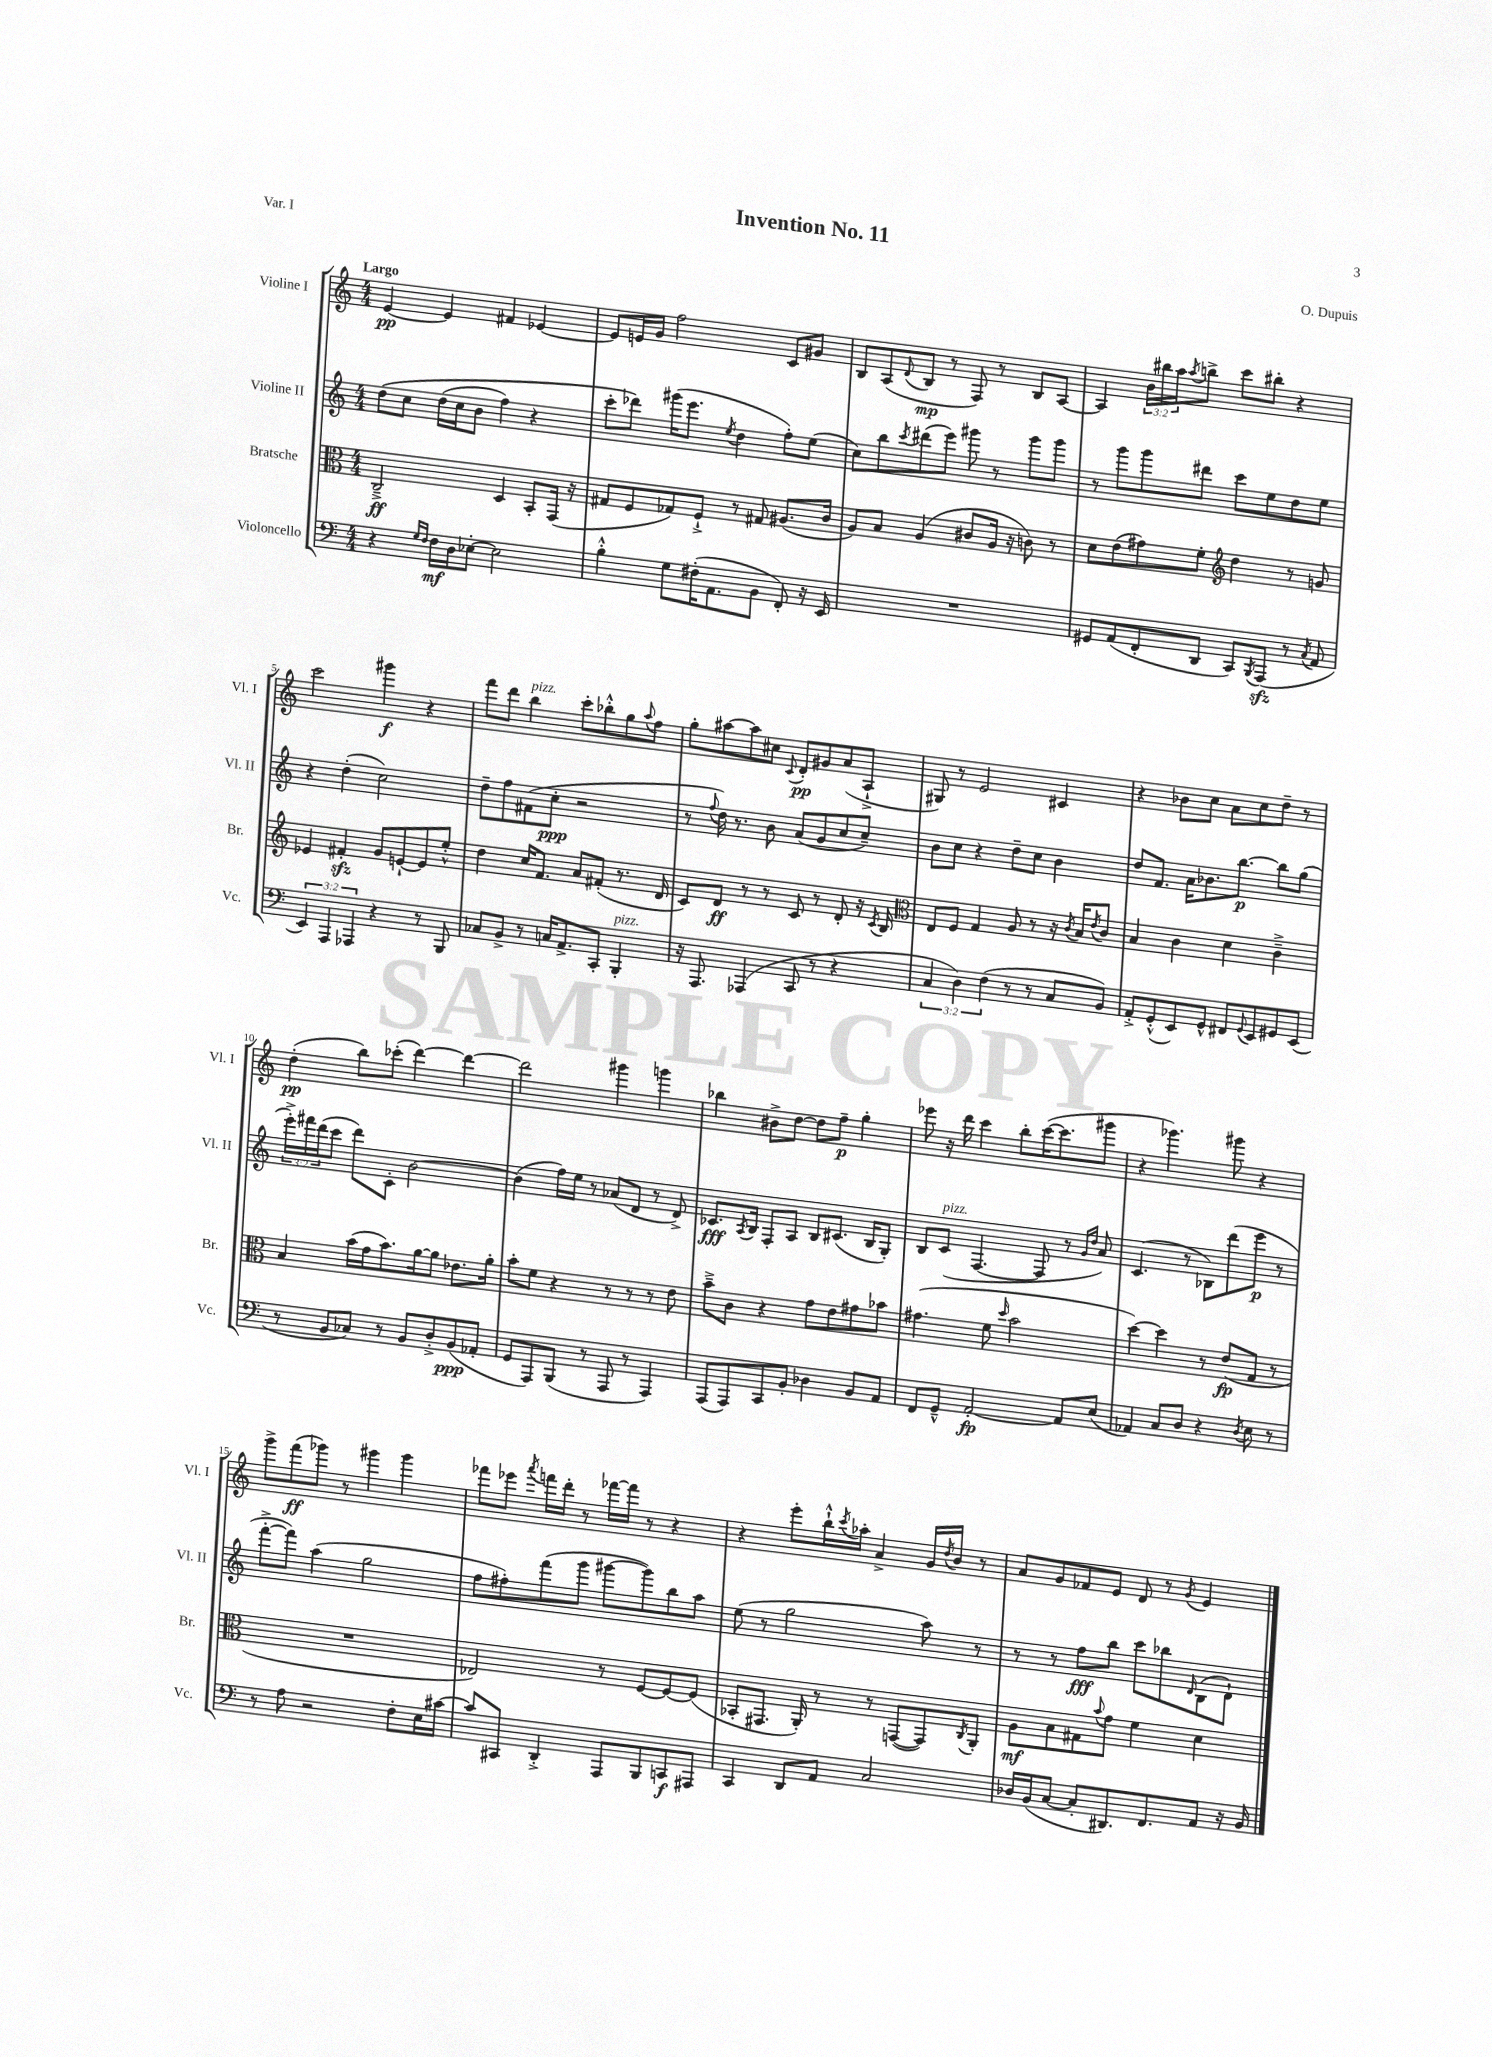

**kern	**dynam	**kern	**dynam	**kern	**dynam	**kern	**dynam
*part4	*part4	*part3	*part3	*part2	*part2	*part1	*part1
*staff4	*staff4	*staff3	*staff3	*staff2	*staff2	*staff1	*staff1
*I"Violoncello	*	*I"Bratsche	*	*I"Violine II	*	*I"Violine I	*
*I'Vc.	*	*I'Br.	*	*I'Vl. II	*	*I'Vl. I	*
*clefF4	*	*clefC3	*	*clefG2	*	*clefG2	*
*k[]	*	*k[]	*	*k[]	*	*k[]	*
*M4/4	*	*M4/4	*	*M4/4	*	*M4/4	*
=1	=1	=1	=1	=1	=1	=1	=1
!	!	!	!	!	!	!LO:TX:a:B:t=Largo	!
4r	.	2C~^/	ff	(8dd\L	.	[4e/	pp
.	.	.	.	8cc\J	.	.	.
16qqG/LL	.	.	.	.	.	.	.
16qqF/JJ	.	.	.	.	.	.	.
16F\LL	mf	.	.	(16dd\LL	.	4e/]	.
16D\J	.	.	.	16cc\J	.	.	.
[8E-X'\J	.	.	.	8b\J	.	.	.
2E-\]	.	4D/	.	4ff\)	.	4f#X/	.
.	.	8BB'/L	.	4r	.	[4e-X/	.
.	.	(16GG/Jk	.	.	.	.	.
.	.	16r	.	.	.	.	.
=2	=2	=2	=2	=2	=2	=2	=2
4B'^^\	.	8G#X/L	.	8ccc'\L	.	8e-/L]	.
.	.	8F/	.	8ddd-X\J)	.	16en/L	.
.	.	.	.	.	.	16g/JJ	.
8G\L	.	8G-X/)	.	(16ggg#X\KL	.	2ff\	.
.	.	.	.	8.eee\J	.	.	.
(16F#X'\K	.	8F`^/J	.	.	.	.	.
8.AA\	.	.	.	.	.	.	.
.	.	.	.	8qee/	.	.	.
.	.	8r	.	4dd\	.	.	.
8BB\J	.	8G#X/	.	.	.	.	.
8FF'/)	.	(8.A#X/L	.	8ff'\L)	.	8c/L	.
16r	.	.	.	(8ee\J	.	8g#X/J	.
16EE/	.	16c/Jk	.	.	.	.	.
=3	=3	=3	=3	=3	=3	=3	=3
1r	.	8A/L)	.	8cc\L)	.	8B/L	.
.	.	8B/J	.	8bb\	.	(8A/	.
.	.	.	.	8qccc/	.	8qqd/	.
.	.	(4A/	.	(8ddd#X\	.	8B/J	mp
.	.	.	.	8eee\J)	.	8r	.
.	.	8c#X/L	.	8ggg#X\	.	8F/)	.
.	.	16A/Jk	.	8r	.	8r	.
.	.	16r	.	.	.	.	.
.	.	8cn\)	.	8ggg#\L	.	8B/L	.
.	.	8r	.	8ggg#\J	.	[8A/J	.
=4	=4	=4	=4	=4	=4	=4	=4
8GG#X/L	.	8d\L	.	8r	.	4A/]	.
(8AA/	.	(8e\	.	8ggg\L	.	.	.
8FF'/	.	8g#X\)	.	8ggg\	.	24b\LL	.
.	.	.	.	.	.	24bb#X\	.
.	.	.	.	.	.	24aa\J	.
.	.	.	.	.	.	8qaa/	.
8DD/J	.	8f'\J	.	8ddd#X\J	.	8bbn^\J	.
*	*	*clefG2	*	*	*	*	*
8CC/L)	.	4dd\	.	8ccc\L	.	8ccc\L	.
8qBBB/	.	.	.	.	.	.	.
(8AAAzz/J	.	.	.	8ee\	.	8bb#X'\J	.
8r	.	8r	.	8dd\	.	4r	.
8qC/	.	.	.	.	.	.	.
8AA/	.	8gn/	.	8ee\J	.	.	.
!!LO:LB:g=z
=5	=5	=5	=5	=5	=5	=5	=5
6EE/)	.	4e-X/	.	4r	.	2ccc\	.
6AAA/	.	.	.	.	.	.	.
.	.	4f#Xzz'/	.	(4dd'\	.	.	.
6AAA-X/	.	.	.	.	.	.	.
4r	.	8g/L	.	2cc\)	.	4ggg#X\	f
.	.	[8en`/	.	.	.	.	.
8r	.	8e/]	.	.	.	4r	.
8BBB/	.	8ee'^^/J	.	.	.	.	.
=6	=6	=6	=6	=6	=6	=6	=6
8C-X/L	.	4dd\	.	8dd~\L	.	8fff\L	.
8BB^/J	.	.	.	8ff\	.	8ddd\J	.
!	!	!	!	!	!	!LO:TX:a:i:t=pizz.	!
8r	.	16cc/KL	.	(8f#X\	.	4bb\	.
.	.	8.f/J	.	.	.	.	.
16Cn/KL	.	.	.	8cc'\J	ppp	.	.
8.AA^/	.	.	.	.	.	.	.
.	.	8a/L	.	2r	.	8ccc'\L	.
8CC'/J	.	(8f#X'/J	.	.	.	8bb-X'^^\	.
!LO:TX:a:i:t=pizz.	!	!	!	!	!	!	!
4BBB'/	.	8.r	.	.	.	8gg\	.
.	.	.	.	.	.	8qqaa/	.
.	.	.	.	.	.	8ff\J	.
.	.	16d/	.	.	.	.	.
=7	=7	=7	=7	=7	=7	=7	=7
16r	.	8c/L)	.	8r	.	8gg'\L	.
8.AAA/	.	.	.	.	.	.	.
.	.	.	.	8qqff/	.	.	.
.	.	8d/J	ff	16dd\)	.	[8aa#X\	.
.	.	.	.	8.r	.	.	.
(4AAA-X/	.	8r	.	.	.	8aa#\]	.
.	.	8r	.	8b\	.	8cc#X\J	.
.	.	.	.	.	.	8qqc/	.
8CC/	.	8c/	.	(8a/L	.	8d'/L	pp
8r	.	8r	.	8g/	.	8g#X/	.
4r	.	8d'/	.	8cc/	.	(8a/	.
.	.	16r	.	8cc~/J)	.	8A`^/J	.
.	.	8qc/	.	.	.	.	.
.	.	16B/	.	.	.	.	.
=8	=8	=8	=8	=8	=8	=8	=8
*	*	*clefC3	*	*	*	*	*
6C/	.	8E/L	.	8b\L	.	8G#X/)	.
.	.	8F/J	.	8cc\J	.	8r	.
6D\)	.	.	.	.	.	.	.
.	.	4G/	.	4r	.	2e/	.
(6F\	.	.	.	.	.	.	.
8r	.	8A/	.	8dd~\L	.	.	.
8r	.	8r	.	8cc\J	.	.	.
8C/L	.	16r	.	4b\	.	4c#X/	.
.	.	8qc/	.	.	.	.	.
.	.	16B/KL	.	.	.	.	.
.	.	8qe/	.	.	.	.	.
8BB/J)	.	8c/J	.	.	.	.	.
=9	=9	=9	=9	=9	=9	=9	=9
8AA'^/L	.	4B/	.	8dd/L	.	4r	.
(8GG'^^/	.	.	.	8.f/J	.	.	.
8EE/)	.	4c\	.	.	.	8b-X\L	.
.	.	.	.	16a\KL	.	.	.
8GG^^/J	.	.	.	8.b-X\	.	8cc\J	.
8FF#X/L	.	4d\	.	.	.	8a\L	.
.	.	.	.	[8.bb\J	p	.	.
8qqGG/	.	.	.	.	.	.	.
8EE/	.	.	.	.	.	8cc\	.
8GG#X/	.	4c~^\	.	8bb\L]	.	8dd~\J	.
(8EE/J	.	.	.	(8gg\J	.	8r	.
!!LO:LB:g=z
=10	=10	=10	=10	=10	=10	=10	=10
8r	.	4B/	.	24eee'^\LL)	.	(4dd'\	pp
.	.	.	.	24fff#X\	.	.	.
.	.	.	.	(24ddd\J	.	.	.
8BB/L	.	.	.	8ccc\J	.	.	.
8C-X/J)	.	(16b\LL	.	8ddd\L)	.	8bb\L)	.
.	.	16g\J	.	.	.	.	.
8r	.	8.b\)	.	8c'\J	.	(8ccc-X'\J	.
8BB/L	.	.	.	[2b\	.	[4ddd\)	.
.	.	[16a\k	.	.	.	.	.
8D'^/	.	8a\J]	.	.	.	.	.
(8BB/	ppp	8.e-X\L	.	.	.	4ddd\_	.
8AA-X'/J	.	.	.	.	.	.	.
.	.	16a'\Jk	.	.	.	.	.
=11	=11	=11	=11	=11	=11	=11	=11
8GG/L	.	8b'\L	.	(4b\]	.	2ddd\]	.
8AAA/)	.	8f\J	.	.	.	.	.
(8BBB/J	.	4r	.	16ff\LL)	.	.	.
.	.	.	.	16ee\JJ	.	.	.
8r	.	.	.	8r	.	.	.
8AAA/	.	8r	.	(8a-X/L	.	4ggg#X\	.
8r	.	8r	.	8d/J	.	.	.
4AAA/)	.	8r	.	8r	.	4gggn\	.
.	.	8e\	.	8d^/)	.	.	.
=12	=12	=12	=12	=12	=12	=12	=12
(8AAA/L	.	8b~^\L	.	8.c-X/L	fff	4bb-X\	.
8AAA/)	.	8c\J	.	.	.	.	.
.	.	.	.	8qA/	.	.	.
.	.	.	.	16B/Jk	.	.	.
8CC/	.	4r	.	8F'/L	.	8b#X^\L	.
8BB'/J	.	.	.	8A/J	.	[8dd\J	.
4D-X\	.	8g\L	.	8B/L	.	8dd\L]	.
.	.	8e\	.	(8.c#X/J	.	8ff~\J	p
8BB/L	.	8g#X\	.	.	.	4gg'\	.
.	.	.	.	16B/KL	.	.	.
8AA/J	.	8b-X\J	.	8G'/J)	.	.	.
=13	=13	=13	=13	=13	=13	=13	=13
8FF/L	.	(4.g#X\	.	8B/L	.	8eee-X\	.
!	!	!	!	!LO:TX:a:i:t=pizz.	!	!	!
8GG~^^/J	.	.	.	(8c/J	.	16r	.
.	.	.	.	.	.	16ddd\	.
[2AA'/	fp	.	.	[4.F/	.	4ccc\	.
.	.	8f\	.	.	.	.	.
.	.	16qqdd/	.	.	.	.	.
.	.	2b\	.	.	.	8bb'\L	.
.	.	.	.	8F/]	.	([16ccc\K	.
.	.	.	.	.	.	8.ccc\]	.
8AA/L]	.	.	.	8r	.	.	.
.	.	.	.	16qqg/LL	.	.	.
.	.	.	.	16qqdd/JJ	.	.	.
(8E/J	.	.	.	8a/)	.	8ggg#X\J	.
=14	=14	=14	=14	=14	=14	=14	=14
4AA-X/)	.	[4dd\)	.	(4.c/	.	4r	.
8C/L	.	4dd\]	.	.	.	4.ggg-X\)	.
8D/J	.	.	.	8r	.	.	.
4r	.	8r	.	8B-X\L)	.	.	.
.	.	(8e/L	fp	(8ddd\	.	8ggg#X\	.
8qD/	.	.	.	.	.	.	.
8E\	.	8G/J	.	8eee\J	p	4r	.
8r	.	8r	.	8r	.	.	.
!!LO:LB:g=z
=15	=15	=15	=15	=15	=15	=15	=15
8r	.	1r	.	[8fff'^\L	.	8ggg^\L	.
8A\	.	.	.	8fff\J])	.	(8fff\	ff
2r	.	.	.	(4aa\	.	8ggg-X\J)	.
.	.	.	.	.	.	8r	.
.	.	.	.	2gg\	.	4ggg#X\	.
8F'\L	.	.	.	.	.	4ggg#\	.
16E\L	.	.	.	.	.	.	.
[16c#X\JJ	.	.	.	.	.	.	.
=16	=16	=16	=16	=16	=16	=16	=16
8c#/L]	.	2E-X/)	.	8ff\L	.	8fff-X\L	.
8CC#X/J	.	.	.	8ff#X'\)	.	8eee-X\J	.
.	.	.	.	.	.	8qaaa/	.
4DD'^/	.	.	.	(8fff\	.	16fffn\LL	.
.	.	.	.	.	.	16ddd'\JJ	.
.	.	.	.	8ggg\J	.	8r	.
8AAA/L	.	8r	.	[8ggg#X\L	.	[16fff-X\LL	.
.	.	.	.	.	.	16fff-\JJ]	.
8BBB/	.	[8F/L	.	8ggg#\])	.	8r	.
8CCn/	f	8F/_	.	8bb\	.	4r	.
8AAA#X/J	.	(8F/J]	.	8aa\J	.	.	.
=17	=17	=17	=17	=17	=17	=17	=17
4CC/	.	8BB-X'/L	.	(8ee\	.	4r	.
.	.	8.GG#X/J	.	8r	.	.	.
8DD/L	.	.	.	2gg\	.	8eee'\L	.
.	.	16AA'/)	.	.	.	.	.
8AA/J	.	8r	.	.	.	16bb`^^\L	.
.	.	.	.	.	.	8qccc/	.
.	.	.	.	.	.	16aa-X'\JJ	.
2C/	.	8r	.	.	.	4a^/	.
.	.	([8GGn/L	.	.	.	.	.
.	.	8GG/])	.	8aa\)	.	16g/LL	.
.	.	.	.	.	.	8qdd/	.
.	.	.	.	.	.	16b/JJ	.
.	.	8qC/	.	.	.	.	.
.	.	8AA'/J	.	8r	.	8r	.
=18	=18	=18	=18	=18	=18	=18	=18
16D-X/LL	.	8A\L	mf	8r	.	8a/L	.
(16BB/J	.	.	.	.	.	.	.
[8C/J	.	8B\	.	8r	.	8g/	.
8C'/L]	.	8G#X\	.	8ff\L	fff	8f-X/	.
.	.	8qqb/	.	.	.	.	.
8.DD#X/)	.	8g\J	.	8bb\J	.	8e/J	.
.	.	4f\	.	8ccc\L	.	8d/	.
8.FF/	.	.	.	.	.	.	.
.	.	.	.	8bb-X\	.	8r	.
.	.	.	.	16qqd/	.	8qg/	.
8AA/J	.	4d\	.	(8B\	.	4e/	.
16r	.	.	.	8d`\J)	.	.	.
16BB/	.	.	.	.	.	.	.
==	==	==	==	==	==	==	==
*-	*-	*-	*-	*-	*-	*-	*-
